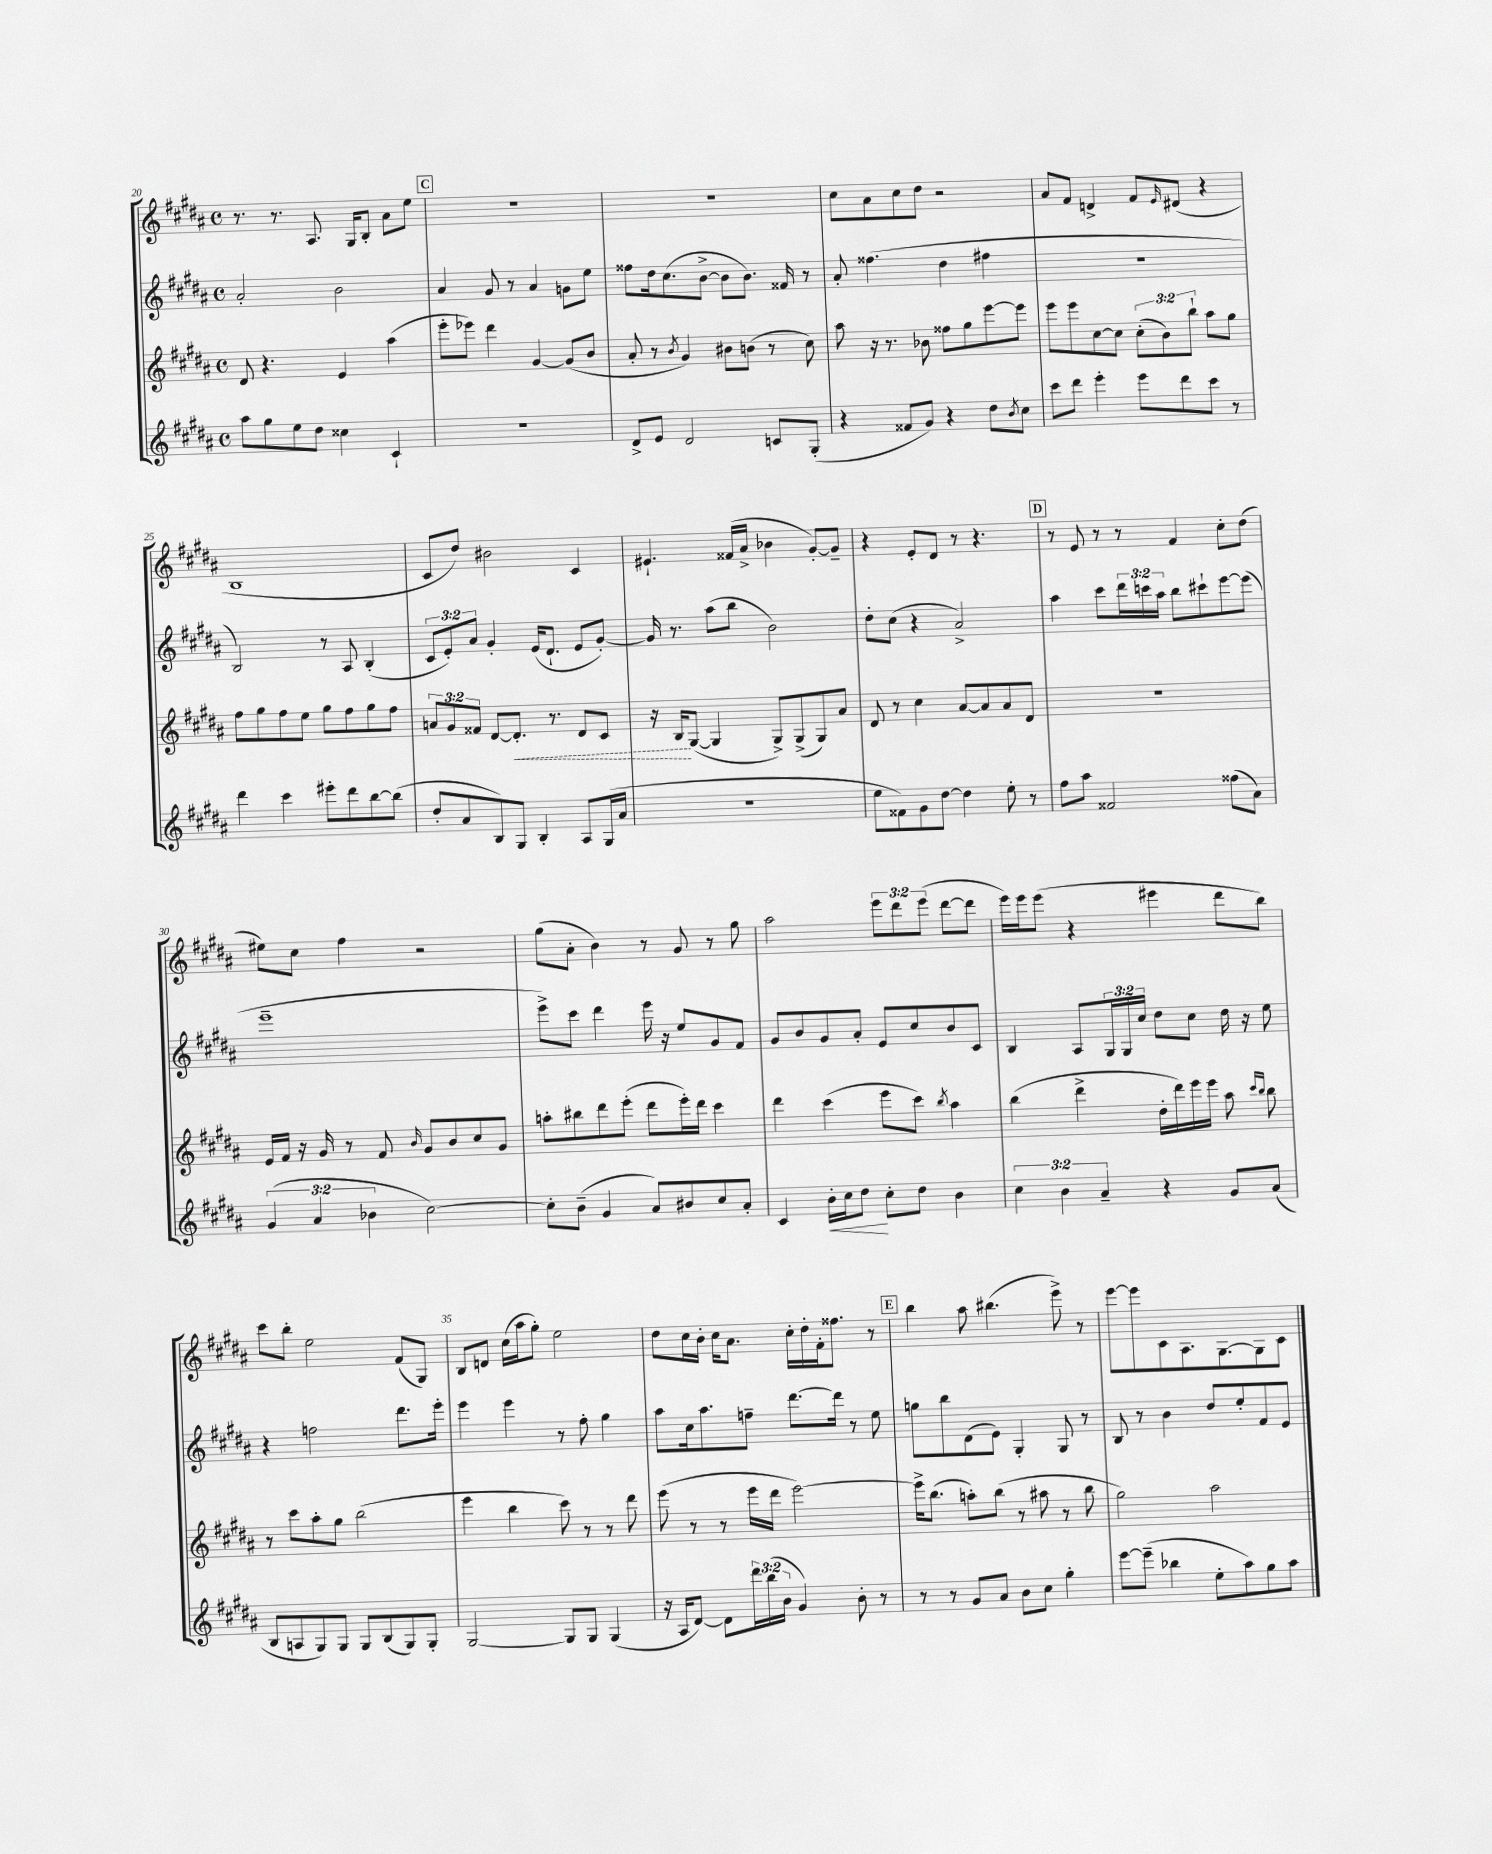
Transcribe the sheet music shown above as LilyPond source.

<<
\new StaffGroup <<
\new Staff = "s0" {
    \clef treble \key b \major \defaultTimeSignature \time 4/4 \override Staff.TupletNumber.text = #tuplet-number::calc-fraction-text
    r8. r8. ais8. gis16 b8-. ais'8 e''8 |
    \mark \markup { \box "C" } R1 |
    R1 |
    cis''8 ais'8 cis''8 dis''8 r2 |
    ais'8 fis'8 d'4-> fis'8 \grace { e'16 } dis'8( r4 |
    b1 |
    cis'8 dis''8) bis'2 cis'4 |
    eis'4.-! fisis'16( ais'16-> bes'4 gis'8~-.) gis'8-- |
    r4 e'8-. dis'8 r8 r4. |
    \mark \markup { \box "D" } r8 e'8 r8 r8 fis'4 cis''8-. dis''8( |
    eis''8) cis''8 fis''4 r2 |
    gis''8( ais'8-. b'4) r8 gis'8 r8 gis''8 |
    ais''2 \tuplet 3/2 { e'''8 dis'''8 e'''8( } dis'''8~ dis'''8 |
    e'''16) e'''16 e'''8( r4 eis'''4 dis'''8 b''8) |
    cis'''8 b''8-. e''2 fis'8( gis8) |
    b8 d'8 cis''16( ais''16 gis''8-.) e''2 |
    dis''8 cis''16 b'16-. cis''16 ais'8. cis''16-. dis''16-. fis'16-. fisis''8. r8 |
    \mark \markup { \box "E" } b''4 ais''8 bis''4.( e'''8->) r8 |
    e'''8~ e'''8 cis'8 ais8. gis8.~ gis8 cis'8 \bar "|." |
}
\new Staff = "s1" {
    \clef treble \key b \major \defaultTimeSignature \time 4/4 \override Staff.TupletNumber.text = #tuplet-number::calc-fraction-text
    ais'2-. b'2 |
    \mark \markup { \box "C" } ais'4 gis'8 r8 ais'4 g'8 e''8 |
    fisis''8 dis''16 cis''8.( b'8~-> b'8 b'8.) fisis'16 r8 |
    ais'8-. fisis''4.( dis''4 fis''4 |
    R1 |
    b2) r8 ais8 b4-.( |
    \tuplet 3/2 { cis'8 e'8-.) ais'8 } gis'4-. e'16( dis'8.-! e'8 gis'8~-.) |
    gis'16 r8. ais''8( b''8 b'2) |
    dis''8-. cis''8( r4 ais'2->) |
    \mark \markup { \box "D" } ais''4 cis'''8 \tuplet 3/2 { dis'''16 c'''16 ais''16 } b''8 cis'''8-! e'''8~ e'''8( |
    e'''1-- |
    e'''8->) cis'''8 dis'''4 e'''16 r16 e''8 gis'8 fis'8 |
    gis'8 b'8 gis'8 ais'8-. e'8 cis''8 b'8 cis'8 |
    b4 ais8 \tuplet 3/2 { gis16 gis16 cis''16 } dis''8 cis''8 dis''16 r16 e''8 |
    r4 f''2 dis'''8. e'''16-. |
    e'''4 e'''4 r8 fis''8-. gis''4 |
    ais''8 cis''16 ais''8. f''8-- dis'''8.~ dis'''16 r8 e''8 |
    \mark \markup { \box "E" } g''8 b''8 dis'8( e'8) gis4-. gis8 r8 |
    b8 r8 b'4 dis''8 e''8-. fis'8 e'8 \bar "|." |
}
\new Staff = "s2" {
    \clef treble \key b \major \defaultTimeSignature \time 4/4 \override Staff.TupletNumber.text = #tuplet-number::calc-fraction-text
    dis'8 r4. e'4 ais''4( |
    \mark \markup { \box "C" } e'''8-. ees'''8) dis'''4 gis'4~ gis'8( b'8 |
    ais'8-. r8 \acciaccatura { b'8 } gis'4) bis'8 b'8( r8 cis''8) |
    ais''8 r16 r8. bes'8 fisis''8 gis''8 e'''8~ e'''8 |
    e'''8 e'''8 cis''8~ cis''8 \tuplet 3/2 { cis''8-.( b'8) b''8-! } ais''8 gis''8 |
    fis''8 gis''8 fis''8 e''8 gis''8 fis''8 gis''8 fis''8 |
    \tuplet 3/2 { a'8 gis'8 fisis'8 } dis'8~ \once \override Hairpin.style = #'dashed-line dis'8.-.\< r8. dis'8 cis'8 |
    r16 b16\! gis8~( gis4 gis8->) gis8->( gis8) ais'8 |
    dis'8 r8 cis''4 ais'8~ ais'8 ais'8 dis'8 |
    \mark \markup { \box "D" } r1 |
    e'16 fis'16 r16 gis'16 r8 fis'8 \grace { b'16 } gis'8 b'8 cis''8 gis'8 |
    a''8-. bis''8 dis'''8 e'''8-.( dis'''8 e'''16-.) dis'''16 cis'''4 |
    dis'''4 cis'''4( e'''8 cis'''8) \acciaccatura { b''8 } ais''4 |
    b''4( dis'''4-> dis''16-. dis'''16) e'''16 e'''16 ais''8 \grace { cis'''16 b''16 } b''8 |
    r8 cis'''8 ais''8-. gis''8 b''2( |
    e'''4 b''4 cis'''8) r8 r8 dis'''8 |
    e'''8( r8 r8 e'''16 dis'''16 e'''2~) |
    \mark \markup { \box "E" } e'''16-> b''8.( a''8-.) b''8( r8 ais''8 r8 b''8 |
    gis''2) ais''2 \bar "|." |
}
\new Staff = "s3" {
    \clef treble \key b \major \defaultTimeSignature \time 4/4 \override Staff.TupletNumber.text = #tuplet-number::calc-fraction-text
    ais''8 gis''8 e''8 dis''8 cisis''4 cis'4-! |
    \mark \markup { \box "C" } R1 |
    dis'8-> e'8 dis'2 c'8 gis8-.( |
    r4 fisis'8 gis'8) r4 dis''8 \acciaccatura { b'8 } cis''8 |
    cis'''8 dis'''8 e'''4-. e'''8 dis'''8 cis'''8 r8 |
    dis'''4 cis'''4 eis'''8-. dis'''8 b''8~ b''8( |
    dis''8-. ais'8 b8) gis8 b4-. ais8 gis16( ais'16 |
    r1 |
    e''8 fisis'8) gis'8 dis''8~ dis''4 e''8-. r8 |
    \mark \markup { \box "D" } fis''8 ais''8 fisis'2 fisis''8( ais'8) |
    \tuplet 3/2 { gis'4( ais'4 bes'4 } cis''2~) |
    cis''8-. b'8--( gis'4 ais'8) bis'8 cis''8 ais'8-. |
    cis'4 b'16-.\< cis''16 dis''8\! cis''8-. dis''8 b'4 |
    \tuplet 3/2 { cis''4 b'4 ais'4-- } r4 gis'8 ais'8( |
    b8 a8 gis8) gis8 gis8 b8( gis8) gis8-. |
    gis2~ gis8 gis8 gis4( |
    r16 ais16 dis'8~) dis'8 \tuplet 3/2 { dis'''16 b''16( b'16 } gis'4) b'8-. r8 |
    \mark \markup { \box "E" } r8 r8 gis'8 ais'8 b'8 cis''8 gis''4-. |
    e'''8~ e'''8--( bes''4 e''8-. ais''8) gis''8 ais''8 \bar "|." |
}
>>
>>
\layout { \context { \Score currentBarNumber = #20 \override BarNumber.break-visibility = ##(#f #t #t) barNumberVisibility = #(every-nth-bar-number-visible 5) } }
